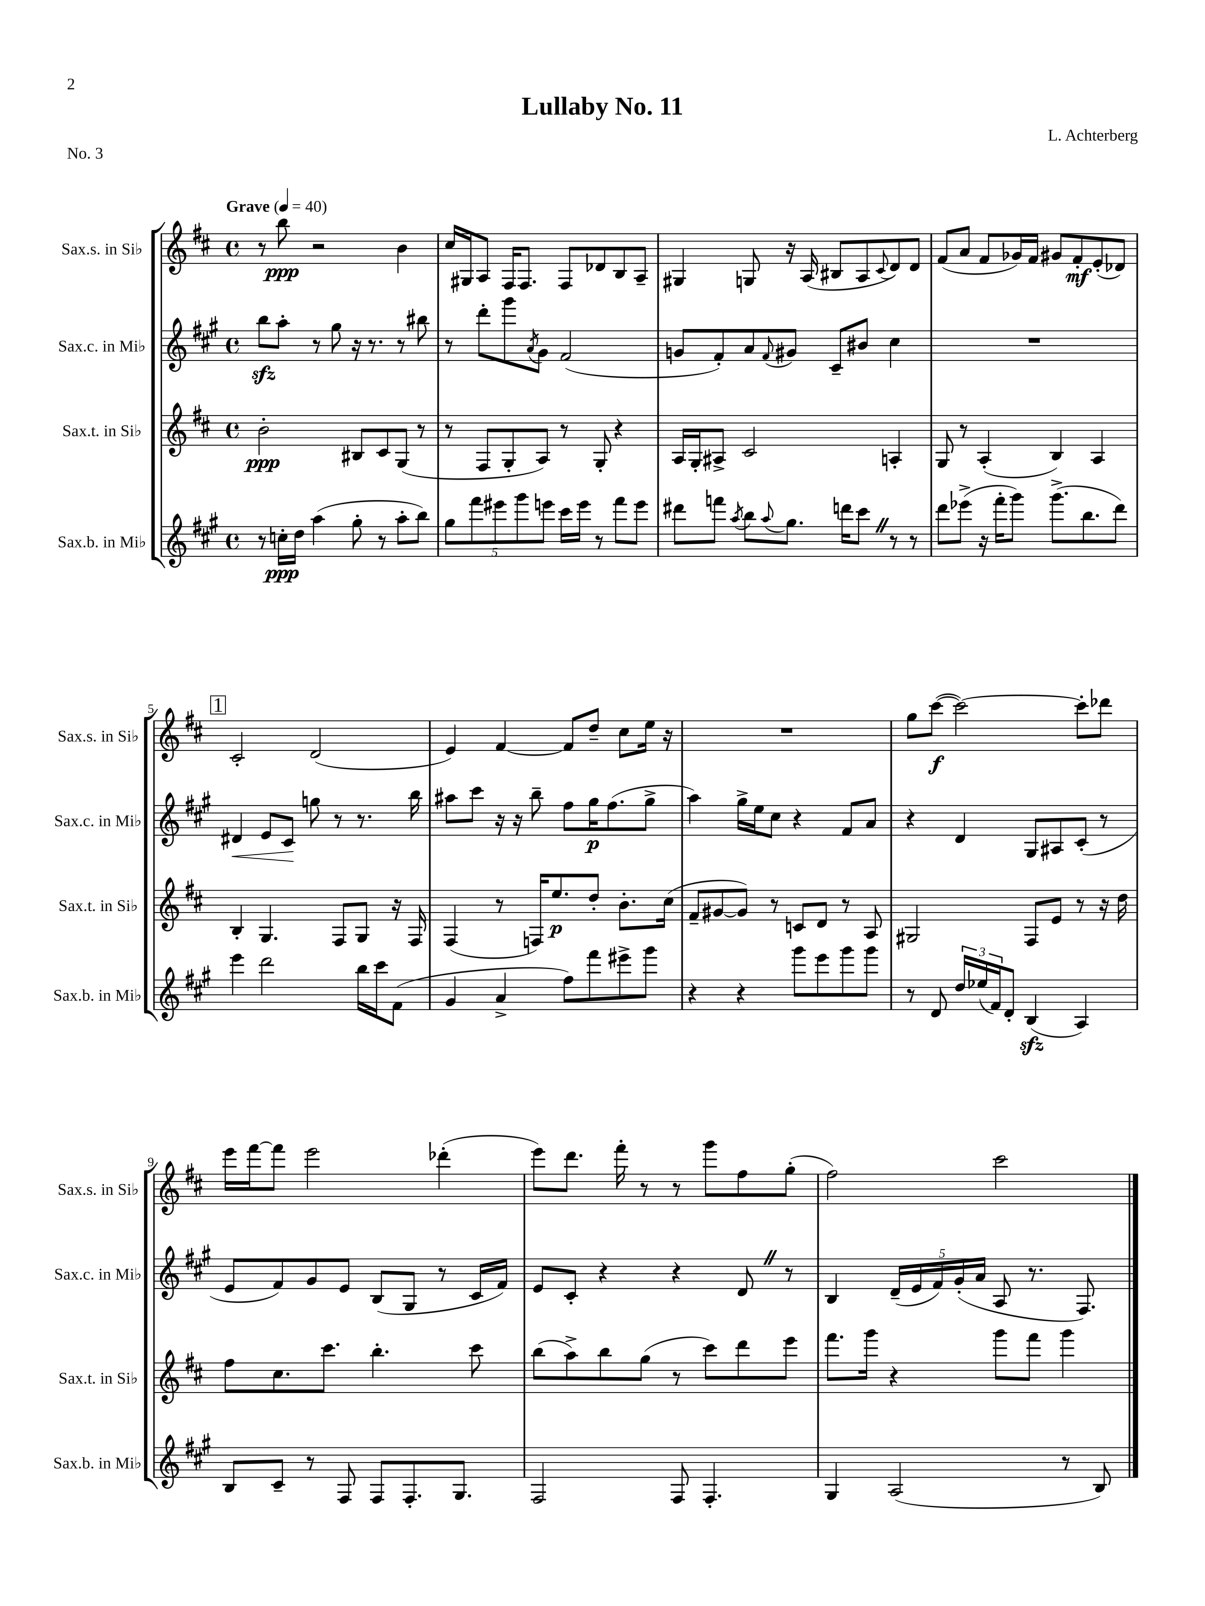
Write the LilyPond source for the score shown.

\header { title = "Lullaby No. 11" composer = "L. Achterberg" piece = "No. 3" }
<<
\new StaffGroup <<
\new Staff = "s0" \with { instrumentName = "Sax.s. in Sib" shortInstrumentName = "Sax.s. in Sib" } {
    \clef treble \key d \major \defaultTimeSignature \time 4/4 \tempo "Grave" 4 = 40
    r8 b''8\ppp r2 b'4 |
    cis''16 gis16 a8 fis16 fis8. fis8 des'8 b8 a8-- |
    gis4 g8 r16 a16( bis8 a8 \appoggiatura { cis'8 } d'8) d'8 |
    fis'8( a'8 fis'8 ges'16) fis'16 gis'8 fis'8-.\mf e'8-.( des'8) |
    \mark \markup { \box "1" } cis'2-. d'2( |
    e'4) fis'4~ fis'8 d''8-- cis''8 e''16 r16 |
    R1 |
    g''8 cis'''8~\f( cis'''2~) cis'''8-. des'''8 |
    e'''16 fis'''16~ fis'''8 e'''2 des'''4-.( |
    e'''8) d'''8. fis'''16-. r8 r8 g'''8 fis''8 g''8-.( |
    fis''2) cis'''2 \bar "|." |
}
\new Staff = "s1" \with { instrumentName = "Sax.c. in Mib" shortInstrumentName = "Sax.c. in Mib" } {
    \clef treble \key a \major \defaultTimeSignature \time 4/4
    b''8\sfz a''8-. r8 gis''8 r16 r8. r8 bis''8 |
    r8 d'''8-. gis'''8 \acciaccatura { a'8 } gis'8 fis'2( |
    g'8 fis'8-.) a'8 \appoggiatura { fis'8 } gis'8 cis'8-- bis'8 cis''4 |
    R1 |
    \mark \markup { \box "1" } dis'4\< e'8 cis'8\! g''8 r8 r8. b''16 |
    ais''8 cis'''8 r16 r16 b''8-- fis''8 gis''16\p fis''8.( gis''8-> |
    a''4) gis''16-> e''16 cis''8 r4 fis'8 a'8 |
    r4 d'4 gis8 ais8 cis'8-.( r8 |
    e'8 fis'8) gis'8 e'8 b8( gis8 r8 cis'16 fis'16) |
    e'8 cis'8-. r4 r4 d'8 \once \override BreathingSign.text = \markup { \musicglyph "scripts.caesura.straight" } \breathe r8 |
    b4 \tuplet 5/4 { d'16--( e'16 fis'16) gis'16-.( a'16 } a8 r8. fis8.) \bar "|." |
}
\new Staff = "s2" \with { instrumentName = "Sax.t. in Sib" shortInstrumentName = "Sax.t. in Sib" } {
    \clef treble \key d \major \defaultTimeSignature \time 4/4
    b'2-.\ppp bis8 cis'8 g8( r8 |
    r8 fis8 g8-. a8) r8 g8-. r4 |
    a16 g16-. ais8-> cis'2 a4-. |
    g8 r8 a4-.( b4) a4 |
    \mark \markup { \box "1" } b4-. g4. fis8 g8 r16 fis16 |
    fis4( r8 f16) e''8.\p d''8-. b'8.-. cis''16( |
    fis'8-- gis'8~ gis'8) r8 c'8 d'8 r8 a8 |
    gis2 fis8 e'8 r8 r16 d''16 |
    fis''8 cis''8. cis'''8. b''4.-. cis'''8 |
    b''8( a''8->) b''8 g''8( r8 cis'''8) d'''8 e'''8 |
    fis'''8. g'''16 r4 g'''8 fis'''8 g'''4 \bar "|." |
}
\new Staff = "s3" \with { instrumentName = "Sax.b. in Mib" shortInstrumentName = "Sax.b. in Mib" } {
    \clef treble \key a \major \defaultTimeSignature \time 4/4
    r8 c''16-.\ppp d''16 a''4( gis''8-. r8 a''8-. b''8) |
    \tuplet 5/4 { gis''8 fis'''8 eis'''8 gis'''8 e'''8 } cis'''16 e'''16 r8 fis'''8 e'''8 |
    dis'''8 f'''8 \acciaccatura { a''8 } b''8 \appoggiatura { a''8 } gis''8. d'''16 cis'''8 \once \override BreathingSign.text = \markup { \musicglyph "scripts.caesura.straight" } \breathe r8 r8 |
    d'''8 ees'''8->( r16 fis'''16-. gis'''8) gis'''8.->( b''8. d'''8) |
    \mark \markup { \box "1" } e'''4 d'''2 b''16 cis'''16 fis'8( |
    gis'4 a'4-> fis''8) fis'''8 eis'''8-> gis'''8 |
    r4 r4 gis'''8 e'''8 gis'''8 gis'''8 |
    r8 d'8 \tuplet 3/2 { d''16 ees''16( fis'16) } d'8-. b4\sfz( a4) |
    b8 cis'8-- r8 fis8 fis8 fis8.-. gis8. |
    fis2 fis8 fis4.-. |
    gis4 a2( r8 b8) \bar "|." |
}
>>
>>
